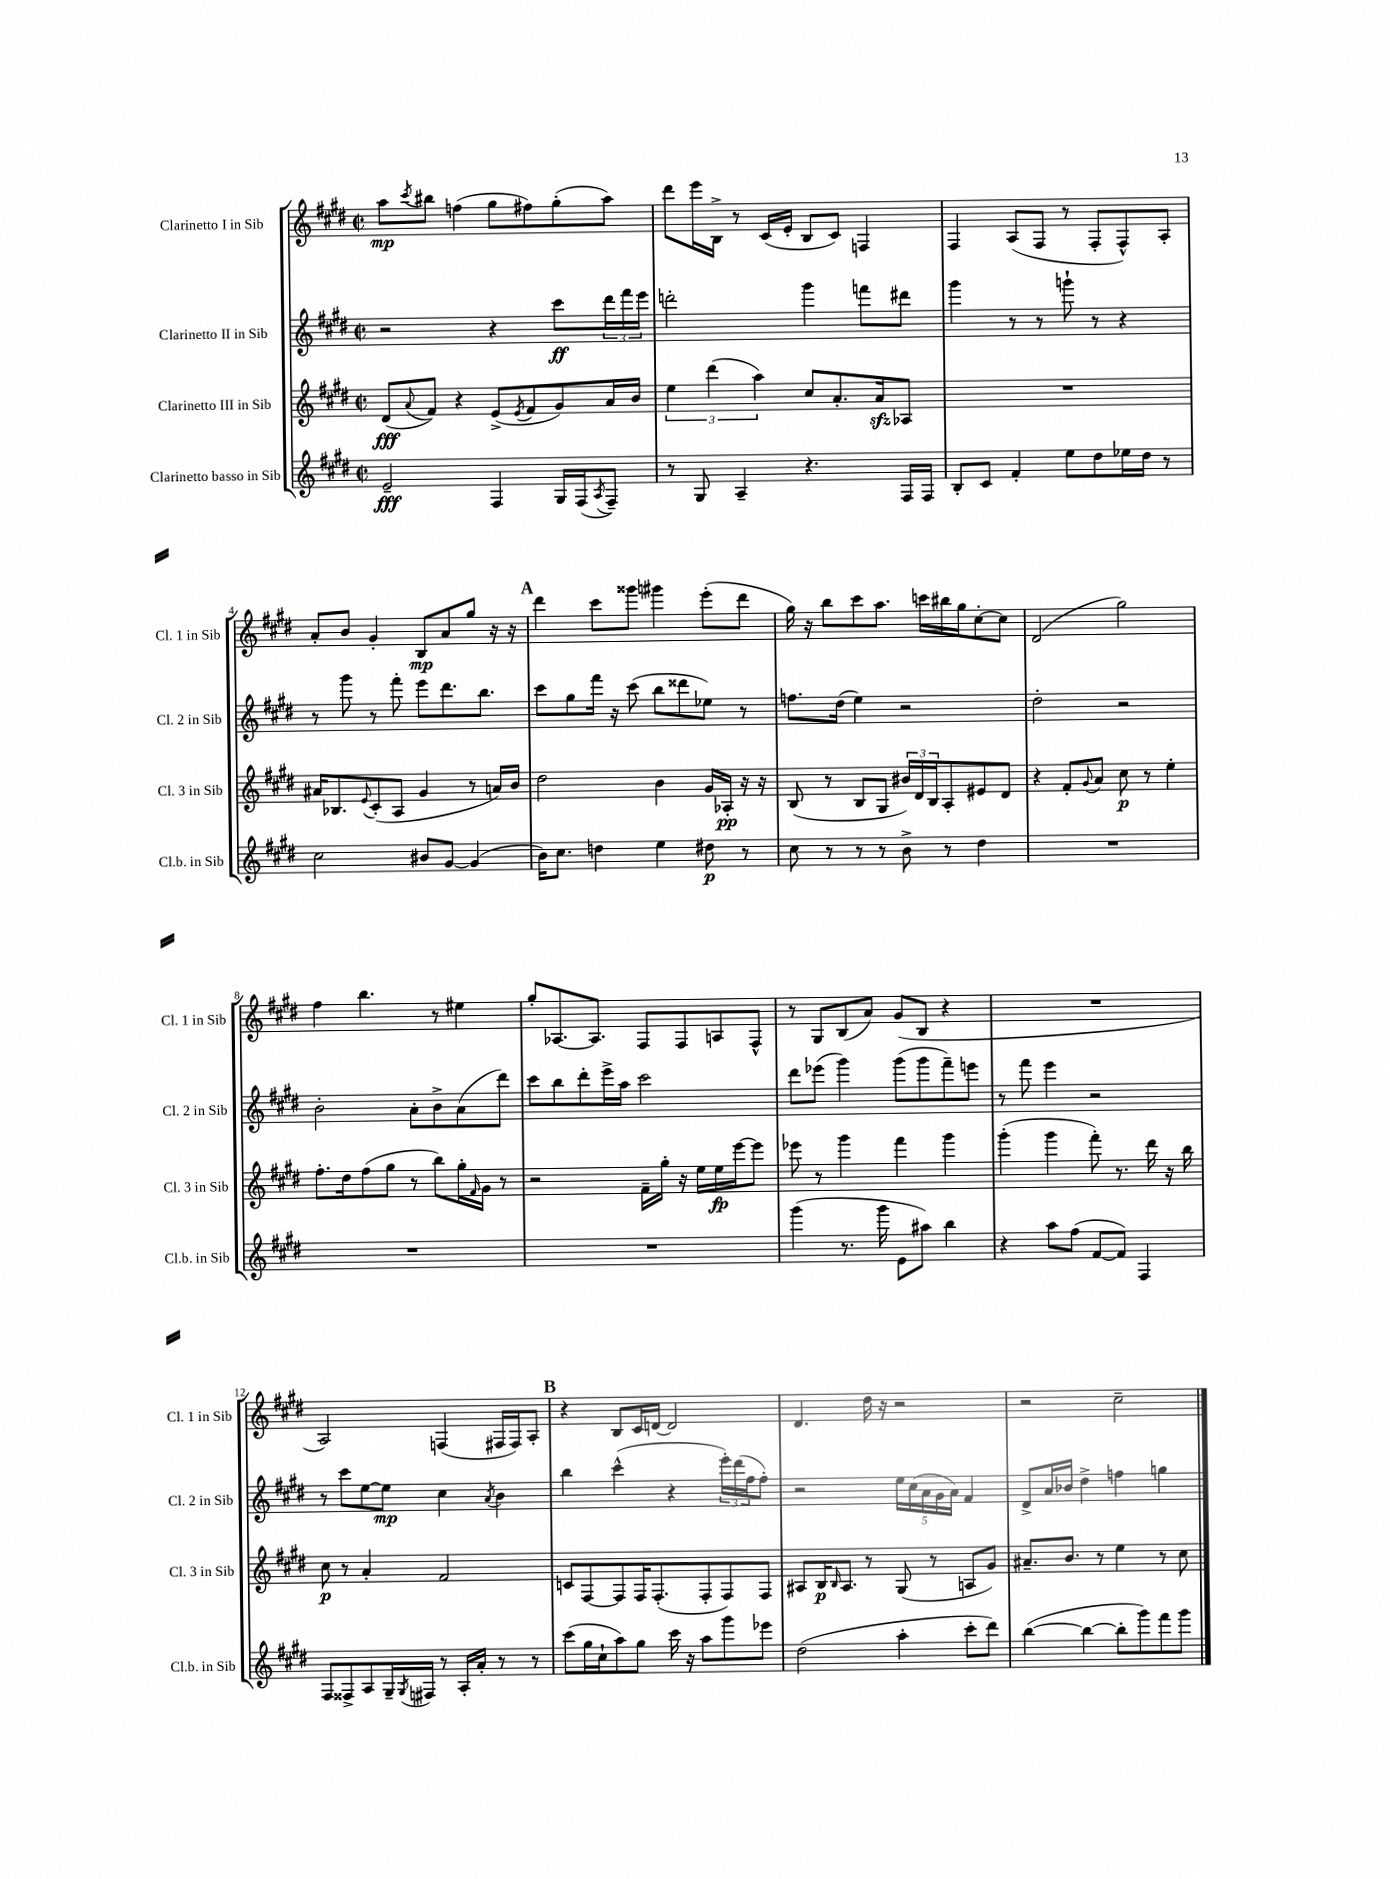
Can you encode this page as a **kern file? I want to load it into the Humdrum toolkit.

**kern	**kern	**kern	**kern
*staff4	*staff3	*staff2	*staff1
*clefG2	*clefG2	*clefG2	*clefG2
*k[f#c#g#d#]	*k[f#c#g#d#]	*k[f#c#g#d#]	*k[f#c#g#d#]
*M2/2	*M2/2	*M2/2	*M2/2
*met(c|)	*met(c|)	*met(c|)	*met(c|)
2e~/	(8d#/L	2r	8aa\L
.	8qqa/	.	8qccc#/
.	8f#/J)	.	8bb#\J
.	4r	.	(4ff\
4F#/	(8e^/L	4r	8gg#\L
.	8qe/	.	.
.	8f#/	.	8ff#\)
16G#/LL	8g#/)	8ccc#\L	(8gg#'\
(16F#/J	.	.	.
8qA/	.	.	.
8F#~/J)	16a/L	24ddd#\L	8aa\J)
.	.	24fff#\	.
.	16b/JJ	.	.
.	.	24eee\JJ	.
=	=	=	=
8r	6ee\	2ddd'\	8ddd#\L
8G#/	.	.	16eee\L
.	(6ddd#\	.	.
.	.	.	16B^\JJ
4A~/	.	.	8r
.	6aa\)	.	.
.	.	.	(16c#/LL
.	.	.	16e'/JJ
4.r	8cc#/L	4ggg#\	8B/L
.	8.a'/	.	8c#/J)
.	.	8fff\L	4F/
.	16a/k	.	.
16F#/LL	8A-/J	8ddd#\J	.
16F#/JJ	.	.	.
=	=	=	=
8B'/L	1r	4ggg#\	4F#/
8c#/J	.	.	.
4f#'/	.	8r	(8A/L
.	.	8r	8F#/J
8ee\L	.	8ggg`\	8r
8dd#\	.	8r	8F#'/L
16ee-\L	.	4r	8F#^^/)
16dd#\JJ	.	.	.
8r	.	.	8A'/J
=	=	=	=
2cc#\	16a#/LK	8r	8a'/L
.	8.B-/	.	.
.	.	8ggg#\	8b/J
.	8qqe/	.	.
.	(8c#'/	8r	4g#'/
.	8A/J	8fff#'\	.
8b#/L	4g#/	8eee\L	8B/L
[8g#/J	.	8.ddd#\	8a/
(4g#/]	8r	.	8gg#/J
.	.	8.bb\J	.
.	16a/LL)	.	16r
.	16b/JJ	.	16r
=	=	=	=
16b\LK)	2dd#\	8ccc#\L	4ddd#\
8.cc#\J	.	.	.
.	.	8gg#\	.
4dd\	.	16fff#\Jk	8ccc#\L
.	.	16r	.
.	.	(8ccc#\	8ggg##\J
4ee\	4b\	8bb\L	4ggg#\
.	.	8ddd##\	.
8dd#\	16g#/LL	8ee-\J)	(8eee'\L
.	16A-'/JJ	.	.
8r	16r	8r	8ddd#\J
.	16r	.	.
=	=	=	=
8cc#\	(8B/	8.ff\L	16gg#\)
.	.	.	16r
8r	8r	.	8bb\L
.	.	(16dd#\Jk	.
8r	8B/L	4ee\)	8ccc#\
8r	8G#/J	.	8.aa\J
8b^\	24b#/LL)	2r	.
.	24d#/	.	.
.	.	.	16ccc\LL
.	24B/J	.	.
8r	8A'/	.	16bb#\
.	.	.	16gg#\J
4dd#\	8e#/	.	[8cc#'\
.	8d#/J	.	8cc#\]J
=	=	=	=
1r	4r	2dd#'\	(2d#/
.	8f#'/L	.	.
.	8qqg#/	.	.
.	8a/J	.	.
.	8cc#\	2r	2gg#\)
.	8r	.	.
.	4ee'\	.	.
=	=	=	=
1r	8.ff#'\L	2b'\	4ff#\
.	16dd#\k	.	.
.	(8ff#\	.	4.bb\
.	8gg#\J	.	.
.	8r	8a'\L	.
.	8bb\L)	8b^\	8r
.	16gg#'\L	(8a\	4ee#\
.	16qqf#/	.	.
.	16g#\JJ	.	.
.	8r	8ddd#\J)	.
=	=	=	=
1r	2r	8ccc#\L	8gg#'/L
.	.	8bb\	[8.A-/
.	.	8ddd#'\	.
.	.	.	8.A-/]J
.	.	16eee^\L	.
.	.	16aa\JJ	.
.	16f#~\LL	2ccc#\	8F#/L
.	16gg#'\JJ	.	.
.	16r	.	8F#/
.	16ee\LL	.	.
.	16ee\	.	8A/
.	[16eee\J	.	.
.	8eee\]J	.	8F#^^/J
=	=	=	=
(4ggg#\	8eee-\	8ddd#\L	8r
.	8r	(8eee-\J	8G#/L
8.r	4ggg#\	4ggg#\)	(8B/
.	.	.	8a/J)
16ggg#\	.	.	.
8e\L	4fff#\	(8ggg#\L	(8g#/L
8aa#\J)	.	8ggg#\	8B/J
4bb\	4ggg#\	8fff#~\)	4r
.	.	8eee\J	.
=	=	=	=
4r	(4ggg#'\	8r	1r
.	.	8fff#\	.
8aa\L	4ggg#\	4eee\	.
(8ff#\J	.	.	.
[8f#/L	8fff#'\)	2r	.
8f#/]J)	8.r	.	.
4F#/	.	.	.
.	16ddd#\	.	.
.	16r	.	.
.	16bb\	.	.
=	=	=	=
8F#/L	8cc#\	8r	2A/)
8F##^/	8r	8ccc#\L	.
8A/	4a'/	[8ee\	.
16G#~/L	.	8ee\]J	.
8qG#/	.	.	.
16F#/JJ	.	.	.
8r	2f#/	4cc#\	(4F/
16A'/LL	.	.	.
16a'/JJ	.	.	.
.	.	8qa/	.
8r	.	4b\	16F#/LL
.	.	.	16F#/J)
8r	.	.	8A'/J
=	=	=	=
(8ccc#\L	8c/L	4bb\	4r
16gg#\L	[8F#/	.	.
16cc#`\J	.	.	.
8aa\)	8F#/]	(4ccc#^^\	8B/L
8gg#\J	16F#/K	.	16c#/L
.	(8.F#'/	.	[16d/JJ
16ccc#\	.	4r	2d/]
16r	.	.	.
8aa\L	8F#'/	.	.
8ggg#\	8F#/)	24eee'\LL)	.
.	.	(24ddd#\	.
.	.	24ff#\J	.
8eee-\J	8F#/J	8ff#'\J)	.
=	=	=	=
(2dd#\	8A#/L	2r	4.d#/
.	16B/K	.	.
.	16qqB/	.	.
.	8.A#/J	.	.
.	8r	.	16dd#\
.	.	.	16r
4aa'\	(8G#/	20ee\LL	2r
.	.	(20cc#\	.
.	.	20a\	.
.	8r	.	.
.	.	20g#\	.
.	.	20a\JJ)	.
8ccc#'\L	8A/L	4f#/	.
8ddd#\J)	8g#/J)	.	.
=	=	=	=
([4bb\	8.a#~/L	8d#^/L	2r
.	.	16a/L	.
.	8.b/J	16b-/JJ	.
4bb\_	.	4dd#^\	.
.	8r	.	.
8bb'\]L	4ee\	4ff\	2cc#~\
8ggg#\)	.	.	.
8fff#\	8r	4gg\	.
8ggg#\J	8cc#\	.	.
==	==	==	==
*-	*-	*-	*-
